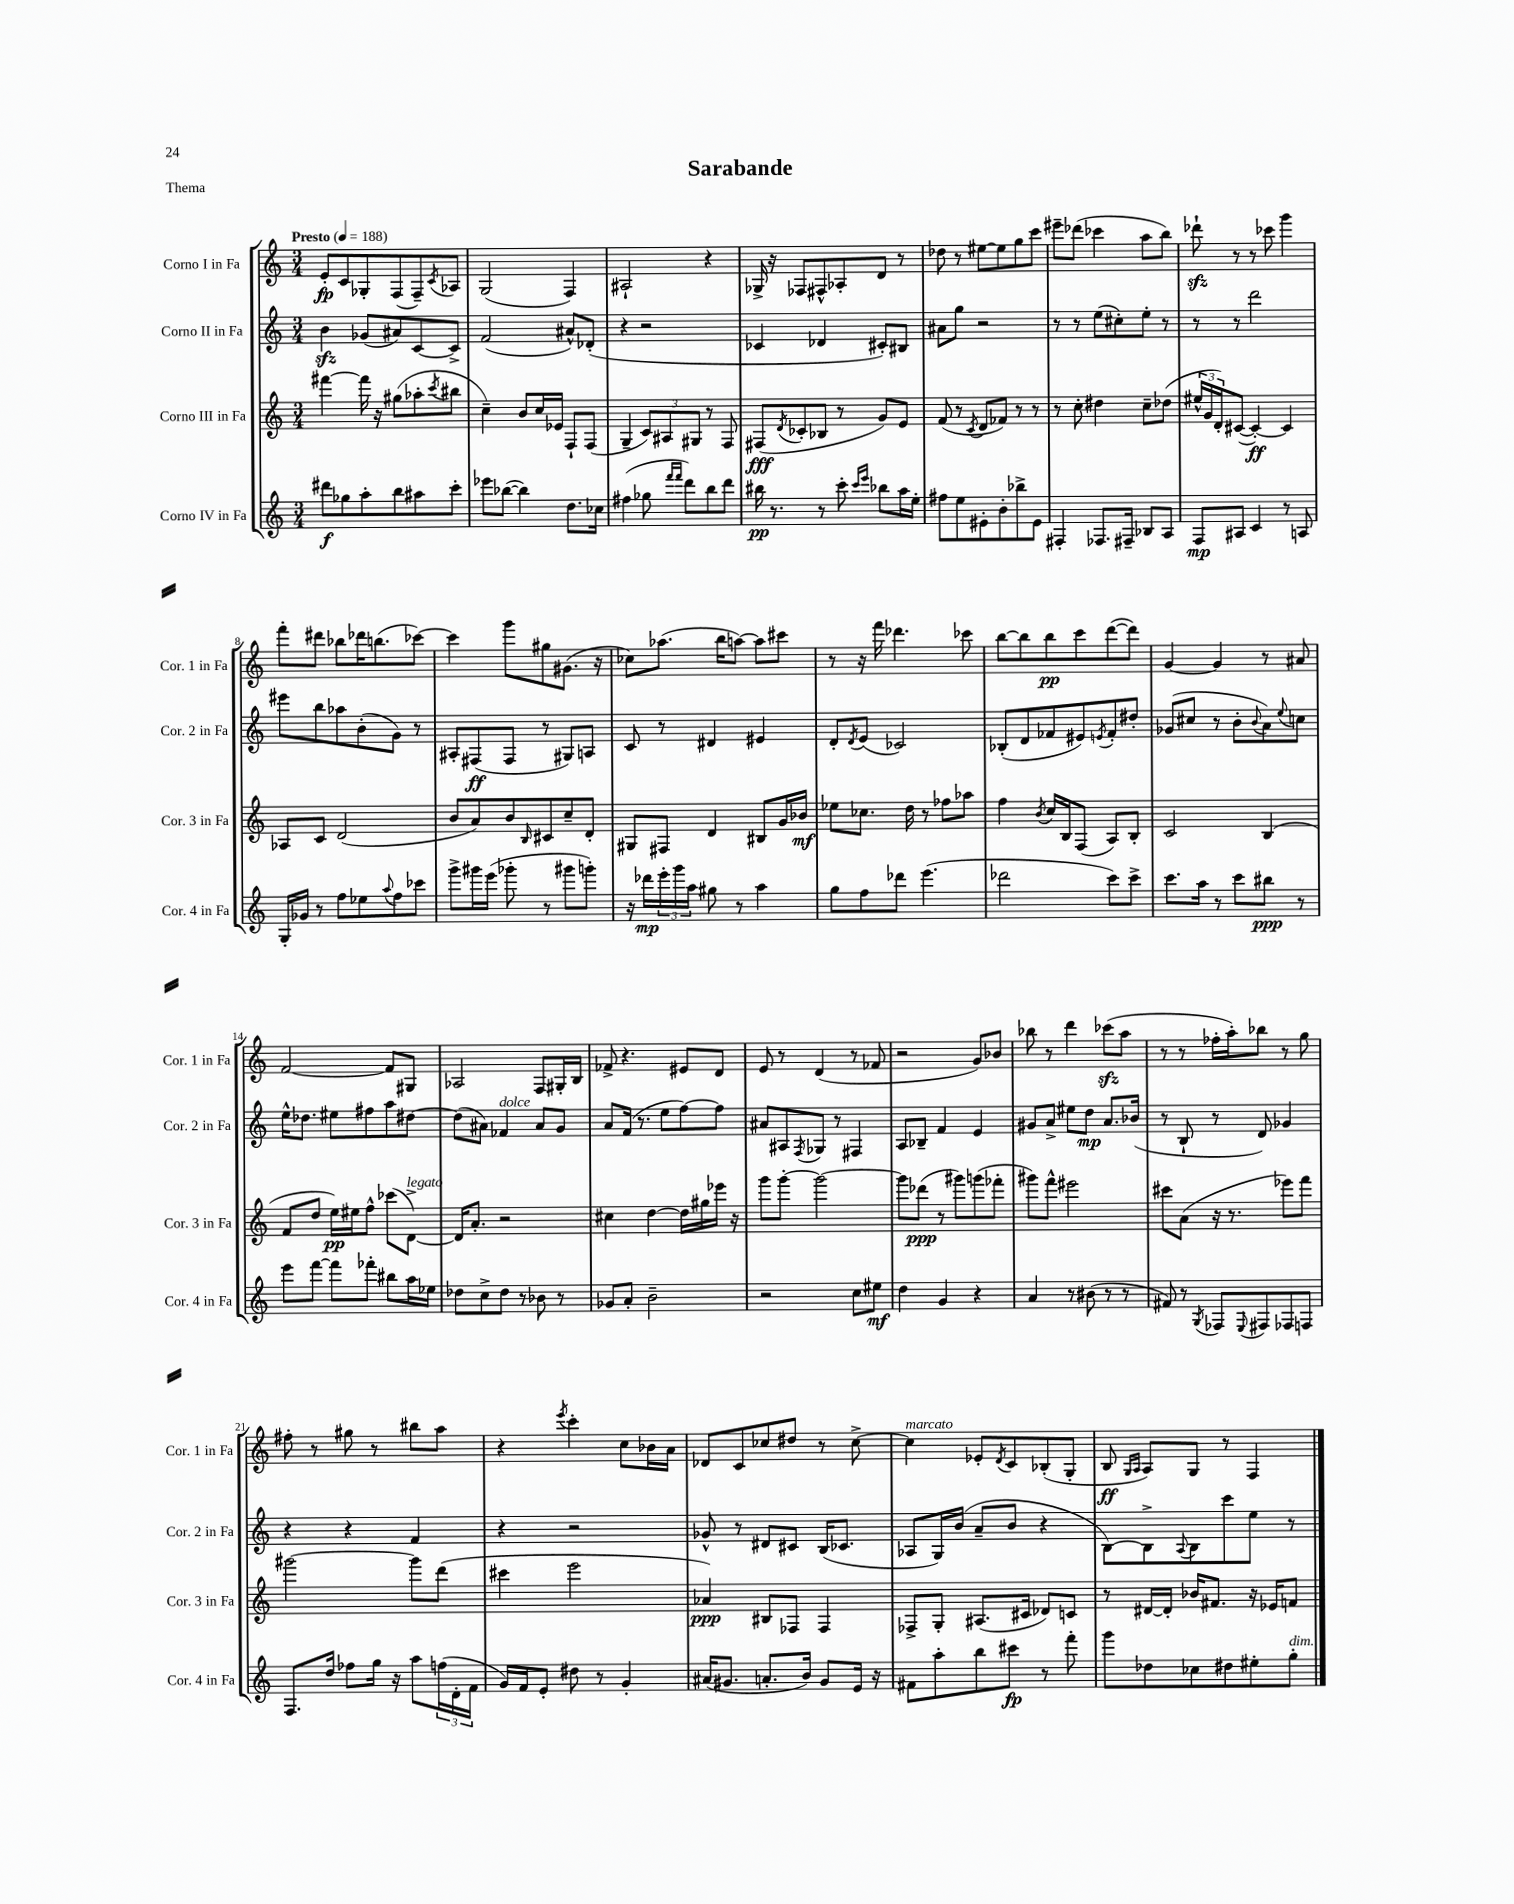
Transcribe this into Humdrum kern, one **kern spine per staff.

**kern	**kern	**kern	**kern
*staff4	*staff3	*staff2	*staff1
*clefG2	*clefG2	*clefG2	*clefG2
*k[]	*k[]	*k[]	*k[]
*M3/4	*M3/4	*M3/4	*M3/4
*MM188	*MM188	*MM188	*MM188
8ddd#\L	[4fff#\	4b\	8e'/L
8gg-\	.	.	8c/
8aa'\	16fff#\]	(8g-/L	8G-'/
.	16r	.	.
8bb\	(8gg#\L	8a#/)	(8F/
8aa#\	8aa-'\	[8c/	8F~/)
.	8qccc/	.	8qc/
8ccc'\J	8bb#\J	8c^/]J	8A-/J
=	=	=	=
8eee-\L	4cc~\)	(2f/	(2G/
([8bb-\J	.	.	.
4bb-\])	8b/L	.	.
.	16cc/L	.	.
.	16e-/JJ	.	.
8.dd\L	8F`/L	8a#^^/L)	4F/)
.	(8F/J	(8d-'/J	.
16cc-\Jk	.	.	.
=	=	=	=
(4ff#\	4G~/	4r	2A#`/
8gg-\	12c/L)	2r	.
.	12A#/	.	.
16qqfff/LL	.	.	.
16qqfff/JJ	.	.	.
8ddd\L)	.	.	.
.	12G#/J	.	.
8bb\	8r	.	4r
8ddd\J	8F/	.	.
=	=	=	=
16bb#\	(8F#/L	4c-/	16G-^/
8.r	.	.	16r
.	8qd/	.	.
.	8c-'/	.	8F-/L
8r	8B-/J	4d-/	8F#^^/
8ccc'\	8r	.	8A-'/
16qqccc/LL	.	.	.
16qqeee/JJ	.	.	.
8bb-\L	8g/L)	8c#'/L)	8d/J
16aa\L	8e/J	8B#/J	8r
16ee'\JJ	.	.	.
=	=	=	=
8ff#\L	(8f/	8a#\L	8dd-\
8ee\	8r	8gg\J	8r
.	8qc/	.	.
8e#'\	8d/L	2r	[8ee#\L
8b'\	8f-/J)	.	8ee#\]
8bb-^\	8r	.	8gg\
8e#\J	8r	.	8ccc\J
=	=	=	=
4F#'/	8r	8r	8eee#~\L
.	8cc'\	8r	(8ddd-\J
8.F-/L	4dd#\	(8ee\L	4ccc-\
.	.	8cc#'\)	.
16F#~/Jk	.	.	.
8B-/L	8cc~\L	8ee'\J	8aa\L
8A/J	(8dd-\J	8r	8bb\J)
=	=	=	=
8F/L	24ee#^^/LL	8r	8ddd-`\
.	24g/	.	.
.	24d'/J)	.	.
8A#/J	([8c#/J	8r	8r
4c/	4c#'/_)	2ddd\	8r
.	.	.	8ccc-\
8r	4c#/]	.	4ggg\
8A/	.	.	.
=	=	=	=
16G'/LL	8A-/L	8eee#\L	8fff'\L
16g-/JJ	.	.	.
8r	8c/J	8bb\	8ddd#\J
8ff\L	(2d/	8aa-\	8bb-\L
8ee-\	.	(8b'\	16ddd-\K
.	.	.	(8.bb\
8qqaa/	.	.	.
8ff\	.	8g\J)	.
8ccc-\J	.	8r	[8ccc-\J)
=	=	=	=
8ggg^\L	8b/L	8A#'/L	4ccc-\]
16ggg#\L	8a/)	(8F#/	.
(16eee\JJ	.	.	.
8ggg-'\	8b/	8F#/J	8ggg\L
.	16qqB/	.	.
8r	8c#/	8r	8gg#\
8ggg#\L	8cc~/	8G#/L)	(8.g#\J
8ggg'\J)	8d'/J	8A/J	.
.	.	.	16r
=	=	=	=
16r	8G#/L	8c/	8cc-\L)
16ddd-\LL	.	.	.
24eee'\	8F#/J	8r	(8.aa-\J
24ggg\	.	.	.
24aa\JJ	.	.	.
8gg#\	4d/	4d#/	.
.	.	.	16bb\LK
8r	.	.	[8aa\J)
4aa\	8B#/L	4e#/	8aa\]L
.	16g/L	.	8ccc#\J
.	16b-/JJ	.	.
=	=	=	=
8gg\L	8ee-\L	8d'/L	8r
.	.	8qd/	.
8ff\	8.cc-\J	(8e/J	16r
.	.	.	16fff\
8ddd-\J	.	2c-/)	4.ddd-\
.	16dd\	.	.
(4.eee\	8r	.	.
.	8ff-\L	.	.
.	8aa-\J	.	8ccc-\
=	=	=	=
2ddd-\	4ff\	(8B-'/L	[8bb\L
.	.	8d/	8bb\]
.	8qb/	.	.
.	16cc/LL	8f-/	8bb\
.	16B/J	.	.
.	(8F/J	8e#/)	8ccc\
.	.	8qe/	.
8ccc\L)	8A/L)	8f-'/	([8ddd\
8ccc^\J	8B'/J	8dd#'/J	8ddd\]J)
=	=	=	=
8.ccc\L	2c/	(8g-/L	[4g/
.	.	8cc#/J	.
16aa\Jk	.	.	.
8r	.	8r	4g/]
8ccc\L	.	8b'\L	.
.	.	8qqb/	.
8bb#\J	(4B/	8a\)	8r
.	.	8qqee/	.
8r	.	8cc\J	8a#/
=	=	=	=
8eee\L	8f/L	16ee^^\LK	[2f/
.	.	8.dd-\J	.
[8fff\J	8dd/J	.	.
8fff\]L	16ee\LL)	8ee#\L	.
.	16ee#\J	.	.
8fff-'\J	8ff^^\J	8ff#\	.
8bb#\L	(8ccc-\L	8aa\	8f/]L
16aa\L	[8d^\J)	[8dd#\J	8G#/J
16ee-\JJ	.	.	.
=	=	=	=
8dd-\L	16d/]LK	(8dd#\]L	2A-/
.	8.a'/J	.	.
8cc^\	.	8a#\J)	.
8dd-\J	2r	4f-/	.
8r	.	.	.
8b-\	.	8a#/L	8F/L
8r	.	8g/J	16G#'/L
.	.	.	16B/JJ
=	=	=	=
8g-/L	4cc#\	8a/L	8f-^/
8a'/J	.	(16f/Jk	4.r
.	.	8.r	.
2b~\	[4dd\	.	.
.	.	8ee\L	.
.	16dd\]LL	[8ff\)	8e#/L
.	16gg#\	.	.
.	16eee-\JJ	8ff\]J	8d/J
.	16r	.	.
=	=	=	=
2r	8ggg\L	8a#/L	8e/
.	[8ggg'\J	8A#/	8r
.	.	8qF/	.
.	2ggg\_	8G-/J	(4d/
.	.	8r	.
8cc\L	.	4F#/	8r
8ee#\J	.	.	8f-/
=	=	=	=
4dd\	8ggg\]L	8A/L	2r
.	(8ddd-\J	8B-~/J	.
4g/	8r	4f/	.
.	8ggg#\L)	.	.
4r	(8ggg\	4e/	8g/L)
.	8fff-'\J	.	8b-/J
=	=	=	=
4a/	8ggg#\L)	8g#/L	8bb-\
.	8fff^^\J	8a^/J	8r
8r	2eee#\	8ee#\L	4ddd\
(8b#\	.	8dd\J	.
8r	.	8.a/L	(8ccc-\L
8r	.	.	8aa\J
.	.	(16b-/Jk	.
=	=	=	=
8f#/)	8ccc#\L	8r	8r
8r	(8a\J	8B`/	8r
8qG/	.	.	.
8F-/L	16r	8r	16ff-'\LL
.	8.r	.	16aa'\J)
8qqE/	.	.	.
8F#/	.	8d/)	8bb-\J
8F-/	8eee-\L)	4g-/	8r
8F/J	8fff\J	.	8gg\
=	=	=	=
8.F/L	[2ggg#\	4r	8ff#'\
.	.	.	8r
16dd/Jk	.	.	.
8ff-\L	.	4r	8gg#\
16gg\Jk	.	.	8r
16r	.	.	.
8aa\L	8ggg#\]L	4f/	8bb#\L
(24ff\L	(8ddd\J	.	8aa\J
24d'\	.	.	.
24f\JJ	.	.	.
=	=	=	=
16g/LL)	4ccc#\	4r	4r
16f/J	.	.	.
8e'/J	.	.	.
.	.	.	8qeee/
8dd#\	2eee\	2r	4ccc'\
8r	.	.	.
4g'/	.	.	8cc\L
.	.	.	16b-\L
.	.	.	16a\JJ
=	=	=	=
(16a#/LK	4a-/)	8g-^^/	8d-/L
8.g#/J	.	.	.
.	.	8r	8c/
8.a'/L	8B#/L	8d#/L	8cc-/
.	8F-/J	8c#/J	8dd#/J
16b/Jk)	.	.	.
8g#/L	4F-/	(16B/LK	8r
.	.	8.c-/J	.
16e/Jk	.	.	[8cc-^\
16r	.	.	.
=	=	=	=
8f#\L	8F-^/L	8A-/L	4cc-\]
8aa'\	8G'/J	16G/L)	.
.	.	(16b/JJ	.
8bb\	(8.A#/L	8a~/L	8e-'/L
.	.	.	8qd/
8ccc#\J	.	8b/J	8c/
.	16c#/Jk	.	.
8r	8d-/L)	4r	(8B-'/
8fff'\	8c/J	.	8G'/J
=	=	=	=
8ggg\L	8r	[8B\L)	8B/
.	.	.	16qqG/LL
.	.	.	16qqA/JJ
8dd-\	[16d#/LL	8B^\]	8A/L)
.	16d#'/]JJ	.	.
.	.	8qqA/	.
8cc-\	16b-/LK	8B\	8G/J
.	8.f#/J	.	.
8dd#\	.	8ccc\	8r
8ee#'\	16r	8ee\J	4F/
.	16e-/LK	.	.
8gg'\J	8f/J	8r	.
==	==	==	==
*-	*-	*-	*-
